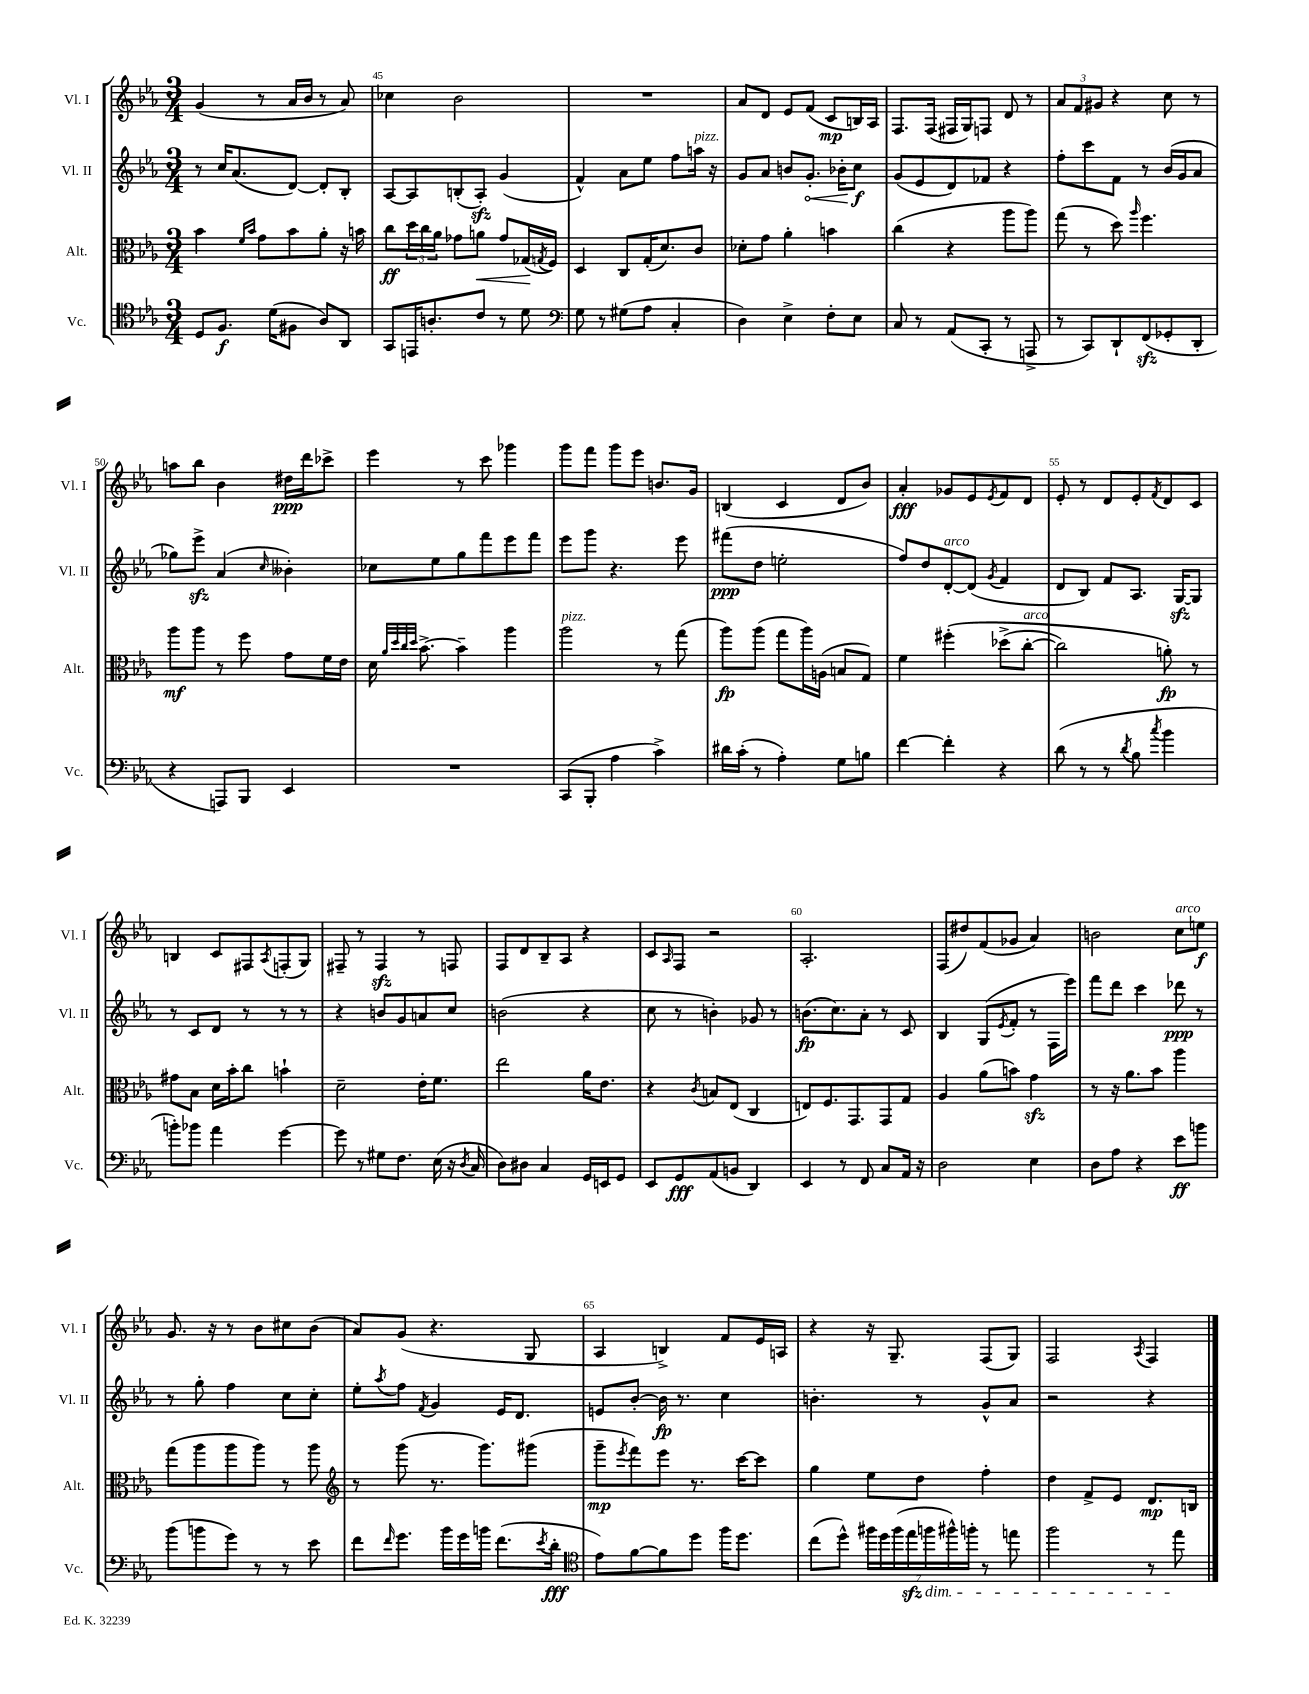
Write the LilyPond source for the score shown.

<<
\new StaffGroup <<
\new Staff = "s0" \with { instrumentName = "Vl. I" shortInstrumentName = "Vl. I" } {
    \clef treble \key ees \major \numericTimeSignature \time 3/4
    g'4( r8 aes'16 bes'16 r8 aes'8) |
    ces''4 bes'2 |
    R2. |
    aes'8 d'8 ees'8 f'8( c'8\mp b16) aes16 |
    f8. f16( fis16 g16) f8 d'8 r8 |
    \tuplet 3/2 { aes'8 f'8 gis'8 } r4 c''8 r8 |
    a''8 bes''8 bes'4 dis''16\ppp d'''16 ces'''8-> |
    ees'''4 r8 c'''8 ges'''4 |
    g'''8 f'''8 g'''8 ees'''8 b'8. g'16 |
    b4( c'4 d'8 bes'8) |
    aes'4-.\fff ges'8 ees'8 \acciaccatura { ees'8 } f'8 d'8 |
    ees'8-. r8 d'8 ees'8-. \acciaccatura { f'8 } d'8 c'8 |
    b4 c'8 fis8 \acciaccatura { aes8 } f8-.( g8) |
    fis8-- r8 fis4\sfz r8 f8 |
    f8 d'8 bes8-- aes8 r4 |
    c'8 \grace { aes16 } f8 r2 |
    aes2.-. |
    f8( dis''8) f'8( ges'8 aes'4) |
    b'2 c''8^\markup { \italic "arco" } e''8\f |
    g'8. r16 r8 bes'8 cis''8 bes'8( |
    aes'8) g'8( r4. g8 |
    aes4 b4->) f'8 ees'16 a16 |
    r4 r16 g8.-- f8( g8) |
    f2 \acciaccatura { aes8 } f4 \bar "|." |
}
\new Staff = "s1" \with { instrumentName = "Vl. II" shortInstrumentName = "Vl. II" } {
    \clef treble \key ees \major \numericTimeSignature \time 3/4
    r8 c''16 aes'8.( d'8~) d'8-. bes8-. |
    aes8~ aes8 b8-.( aes8-.\sfz) g'4( |
    f'4-^) aes'8 ees''8 f''8 a''16^\markup { \italic "pizz." } r16 |
    g'8 aes'8 b'8 \once \override Hairpin.circled-tip = ##t g'8.-.\< bes'16-. c''8\f\! |
    g'8( ees'8 d'8) fes'8 r4 |
    f''8-. c'''8 f'8 r8 bes'16( g'16 aes'8 |
    ges''8) ees'''8->\sfz aes'4( \grace { c''16 } beses'4-.) |
    ces''8 ees''8 g''8 f'''8 ees'''8 f'''8 |
    ees'''8 g'''8 r4. ees'''8 |
    fis'''8\ppp( d''8 e''2-. |
    f''8) d''8 d'8~-.^\markup { \italic "arco" } d'8( \acciaccatura { g'8 } f'4 |
    d'8 bes8) f'8 aes8. g16~\sfz g8 |
    r8 c'8 d'8 r8 r8 r8 |
    r4 b'8 g'8 a'8 c''8 |
    b'2( r4 |
    c''8 r8 b'4-.) ges'8 r8 |
    b'8.\fp( c''8.) aes'8-. r8 c'8 |
    bes4 g8( \acciaccatura { ees'8 } f'8-. r8 f16 ees'''16) |
    f'''8 d'''8 c'''4 des'''8\ppp r8 |
    r8 g''8-. f''4 c''8 c''8-. |
    ees''8-. \acciaccatura { aes''8 } f''8 \acciaccatura { f'8 } g'4 ees'16 d'8. |
    e'8 bes'8~-. bes'16\fp r8. c''4 |
    b'4.-. r8 g'8-^ aes'8 |
    r2 r4 \bar "|." |
}
\new Staff = "s2" \with { instrumentName = "Alt." shortInstrumentName = "Alt." } {
    \clef alto \key ees \major \numericTimeSignature \time 3/4
    bes'4 \grace { f'16 bes'16 } g'8 bes'8 aes'8-. r16 b'16 |
    c''8\ff \tuplet 3/2 { d''16 c''16 aes'16 } ges'8 a'8\< ges'8 ges16\!( \acciaccatura { g8 } f16) |
    d4 c8 g16-.( d'8.) c'8 |
    des'8-. g'8 aes'4-. b'4 |
    c''4( r4 aes''8 aes''8) |
    g''8( r8 d''8) \grace { aes''16 } f''4. |
    aes''8\mf aes''8 r8 f''8 g'8 f'16 ees'16 |
    d'16 \grace { aes'32 d''32 c''32 d''32 } bes'8.~-> bes'4-- aes''4 |
    aes''2^\markup { \italic "pizz." } r8 g''8( |
    aes''8\fp) aes''8( g''8 aes''16) a16( b8 g8) |
    f'4 fis''4-.\( des''8->( c''8~-.^\markup { \italic "arco" } |
    c''2) a'8-.\fp\) r8 |
    gis'8 bes8 d'16 bes'16-. c''8 b'4-! |
    d'2-- ees'16-. f'8. |
    ees''2 aes'16 ees'8. |
    r4 \acciaccatura { c'8 } b8 ees8( c4 |
    e8) f8. g,8. g,8 g8 |
    aes4 aes'8( b'8) g'4\sfz |
    r8 r16 aes'8. bes'8 aes''4 |
    g''8( aes''8 aes''8 aes''8) r8 aes''8 |
    \clef treble r8 g'''8( r8. g'''8.) gis'''8( |
    g'''8--\mp \acciaccatura { ees'''8 } f'''8) ees'''8 r8. c'''16~ c'''8 |
    g''4 ees''8 d''8 f''4-. |
    d''4 f'8-> ees'8 d'8.\mp b16 \bar "|." |
}
\new Staff = "s3" \with { instrumentName = "Vc." shortInstrumentName = "Vc." } {
    \clef tenor \key ees \major \numericTimeSignature \time 3/4
    d8 f8.\f d'16( fis8 aes8) aes,8 |
    g,8 e,16 a8.-. c'8 r8 d'8 |
    \clef bass g8 r8 gis8( aes8 c4-. |
    d4) ees4-> f8-. ees8 |
    c8 r8 aes,8( c,8-. r8 a,,8-> |
    r8 c,8) d,8-! f,8\sfz( ges,8-. d,8-. |
    r4 a,,8) bes,,8 ees,4 |
    R2. |
    c,8( bes,,8-. aes4 c'4->) |
    dis'16 c'16-.( r8 aes4-.) g8 b8 |
    f'4~ f'4-. r4 |
    d'8( r8 r8 \acciaccatura { d'8 } bes8 \acciaccatura { c''8 } bes'4 |
    b'8-.) bes'8 aes'4 g'4~ |
    g'8 r8 gis8 f8. ees16( r16 \acciaccatura { d8 } c16 |
    d8) dis8 c4 g,16 e,16 g,8 |
    ees,8 g,8\fff aes,8( b,8 d,4) |
    ees,4 r8 f,8 c8 aes,16 r16 |
    d2 ees4 |
    d8 aes8 r4 ees'8\ff b'8 |
    bes'8( b'8 g'8) r8 r8 ees'8 |
    f'8 \grace { f'16 } g'8. bes'16 g'16 b'16 f'8.( \acciaccatura { ees'8 } d'16-.\fff |
    \clef tenor ees'8) f'8~ f'8 d''8 f''16 d''8. |
    c''8( d''8-^) \tuplet 7/4 { fis''16 d''16 fis''16( ees''16\sfz f''16\dim fis''16-^) f''16-. } r8 e''8 |
    f''2 r8 ees''8\! \bar "|." |
}
>>
>>
\layout { \context { \Score currentBarNumber = #44 \override BarNumber.break-visibility = ##(#f #t #t) barNumberVisibility = #(every-nth-bar-number-visible 5) } }
